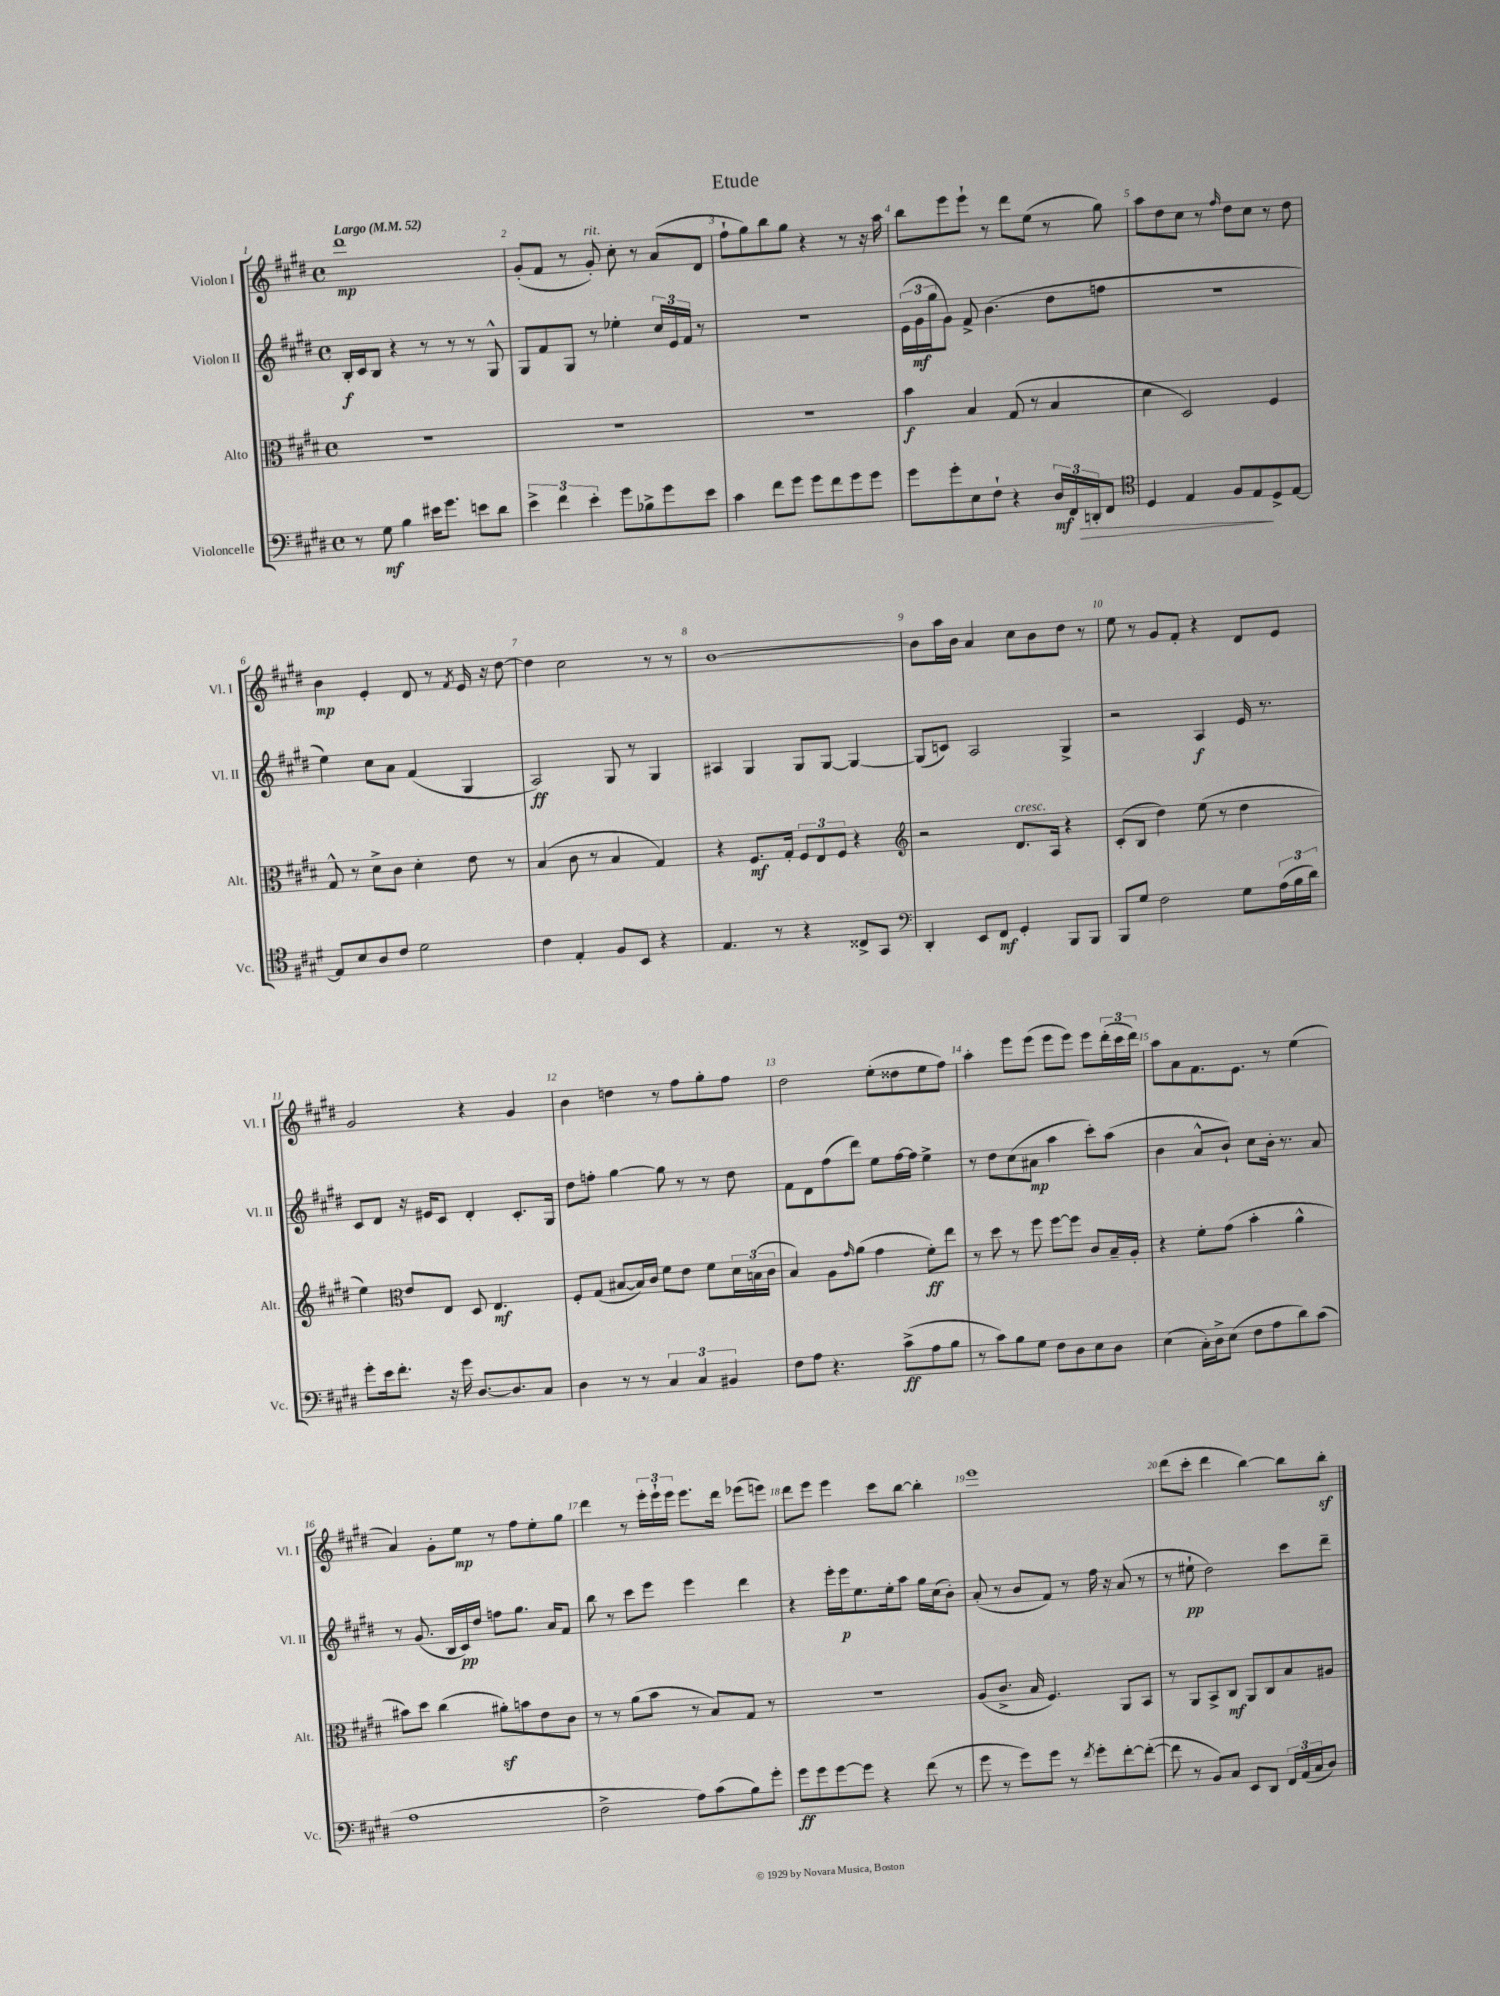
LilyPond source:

\header { title = "Etude" }
<<
\new StaffGroup <<
\new Staff = "s0" \with { instrumentName = "Violon I" shortInstrumentName = "Vl. I" } {
    \clef treble \key e \major \defaultTimeSignature \time 4/4 \tempo "Largo" 4 = 52
    dis'''1\mp |
    gis'8-.( fis'8 r8 gis'8-.^\markup { \italic "rit." }) cis''8-. r8 a'8( dis'8 |
    fis''8-! gis''8) b''8 gis''8 r4 r8 r16 a''16 |
    b''8 e'''8 e'''8-! r8 dis'''8 e''8( r8 gis''8) |
    a''8 dis''8 cis''8 r8 \grace { fis''16 } dis''8 cis''8 r8 dis''8 |
    b'4\mp e'4-. dis'8 r8 \acciaccatura { fis'8 } e'16 r16 dis''8~ |
    dis''4 cis''2 r8 r8 |
    b'1~ |
    b'8 a''16 b'16 a'4 cis''8 b'8 dis''8 r8 |
    e''8 r8 gis'8 fis'8-. r4 dis'8 e'8 |
    gis'2 r4 gis'4 |
    b'4 d''4 r8 fis''8 gis''8-. fis''8 |
    dis''2 e''8-.( disis''8 e''8 fis''8) |
    a''4-. e'''8 e'''8( e'''8 e'''8) e'''8 \tuplet 3/2 { dis'''16-.( cis'''16 dis'''16) } |
    a''8 a'8 fis'8. e'8. r8 e''4( |
    a'4) gis'8-. e''8\mp r8 fis''8 e''8-. gis''8 |
    dis'''4 r8 \tuplet 3/2 { e'''16-. e'''16-! e'''16 } e'''8. dis'''16 ees'''8( e'''8) |
    dis'''8 e'''8 e'''4 cis'''8 b''8~ b''4-. |
    e'''1 |
    dis'''8( cis'''8-. dis'''4 b''4~) b''8 b''8-.\sf \bar "|." |
}
\new Staff = "s1" \with { instrumentName = "Violon II" shortInstrumentName = "Vl. II" } {
    \clef treble \key e \major \defaultTimeSignature \time 4/4
    b16-.\f cis'16 b8 r4 r8 r8 r8 gis8-^ |
    gis8 fis'8 gis8 r8 ees''4-. \tuplet 3/2 { cis''16 e'16 fis'16 } r8 |
    r1 |
    \tuplet 3/2 { e'16( gis'16\mf gis''16 } gis'8) fis'8-> b'4.( dis''8 f''8 |
    r1 |
    e''4) cis''8 a'8 fis'4( gis4 |
    a2\ff) gis8 r8 gis4 |
    ais4 gis4 gis8 gis8~ gis4~ |
    gis8( c'8) a2 gis4-> |
    r2 a4\f e'16 r8. |
    cis'8 dis'8 r16 eis'16 cis'8 dis'4-. cis'8.-. gis16 |
    dis''8 f''8-. gis''4~ gis''8 r8 r8 dis''8 |
    fis'8 dis'8 fis''8( dis'''8) e''8 fis''16~ fis''16 e''4-> |
    r8 dis''8 cis''8( ais'8\mp a''4 cis'''8-.) a''8( |
    b'4 a'8-^ b'8-!) cis''8 b'16-. r8. a'8 |
    r8 gis'8.( b16 cis'16\pp) dis''16 f''8 gis''8. a'16 fis'8 |
    b''8 r8 cis'''8 e'''8 e'''4 dis'''4 |
    r4 e'''16-. e'''16\p e''8. e''16-. a''8 gis''16 cis''16( b'8-.) |
    a'8-.( r8 b'8 fis'8) r8 fis''16 r16 a'8( r8 |
    r8 eis''8-!\pp dis''2) cis'''8 dis'''8-- \bar "|." |
}
\new Staff = "s2" \with { instrumentName = "Alto" shortInstrumentName = "Alt." } {
    \clef alto \key e \major \defaultTimeSignature \time 4/4
    R1 |
    R1 |
    R1 |
    b'4\f b4 gis8( r8 b4 |
    dis'4 dis2) fis4 |
    gis8-^ r8 dis'8-> cis'8 dis'4-. e'8 r8 |
    b4( cis'8 r8 b4 gis4) |
    r4 fis8.\mf gis16-. \tuplet 3/2 { fis8 e8 fis8 } r4 |
    \clef treble r2 dis'8.^\markup { \italic "cresc." } a16 r4 |
    cis'8-.( b8 dis''4) e''8( r8 dis''4 |
    e''4) \clef alto e'8 e8 dis8 e4.\mf |
    fis8-. gis8( bis8~ bis16) cis'16 fis'8 e'8 fis'8 \tuplet 3/2 { dis'16 b16( cis'16 } |
    b4) a8 \grace { gis'16 } a'8( gis'4 fis'8-.\ff) e''8 |
    r8 dis''8 r8 fis''8 fis''8~ fis''8 cis'8 b16-- a16-. |
    r4 fis'8-. gis'8( b'4-. a'4-^ |
    bis'8) dis''8 cis''4( ais'8-.\sf) b'8 e'8 cis'8 |
    r8 r8 a'8( b'8 r8 b8) gis8 r8 |
    R1 |
    a8( cis'8.-> b16 fis4.) a,8 b,8 |
    r8 a,8 b,8-> cis8\mf a,8 cis8 b8 ais8 \bar "|." |
}
\new Staff = "s3" \with { instrumentName = "Violoncelle" shortInstrumentName = "Vc." } {
    \clef bass \key e \major \defaultTimeSignature \time 4/4
    r8 gis8\mf b4 eis'16 gis'8. e'8 dis'8 |
    \tuplet 3/2 { e'4-> fis'4 e'4-. } gis'8 bes8-> gis'8 e'8 |
    cis'4 fis'8 gis'8 gis'8 fis'8 gis'8 gis'8 |
    gis'8 gis'8-. e8 fis8-! r4 \tuplet 3/2 { dis16\mf fis,16 d,16-.\> } fis,8 |
    \clef tenor dis4 e4 fis8 e8\! dis8-> e8~ |
    e8 b8 a8 cis'8 dis'2 |
    cis'4 e4-. fis8 b,8 r4 |
    e4. r8 r4 cisis8-> gis,8 |
    \clef bass dis,4-. e,8 fis,8\mf gis,4-. b,,8 b,,8 |
    b,,8 gis8 fis2 gis8 \tuplet 3/2 { a16( b16 dis'16) } |
    gis'8-. e'16 fis'8.-. r16 gis'16 dis8.~ dis8. cis8 |
    dis4 r8 r8 \tuplet 3/2 { cis4 cis4 bis,4 } |
    fis8 a8 r4. cis'8->\ff( a8 b8 |
    r8 cis'8) b8 gis8 fis8 dis8 e8 dis8 |
    e4( cis16-.) dis16-> e8( fis8 a8 dis'8) cis'8( |
    a1 |
    fis2-> a8) cis'8( b8) gis'8-. |
    gis'8\ff gis'8 gis'8~ gis'8 r4 fis'8( r8 |
    gis'8 r8 gis'8) gis'8 r8 \acciaccatura { fis'8 } gis'8-. fis'8~-. fis'8~-.( |
    fis'8 r8 b,8) cis8 e,8 dis,8 \tuplet 3/2 { fis,16 a,16( cis16 } dis8) \bar "|." |
}
>>
>>
\layout { \context { \Score \override BarNumber.break-visibility = ##(#f #t #t) barNumberVisibility = #all-bar-numbers-visible } }
